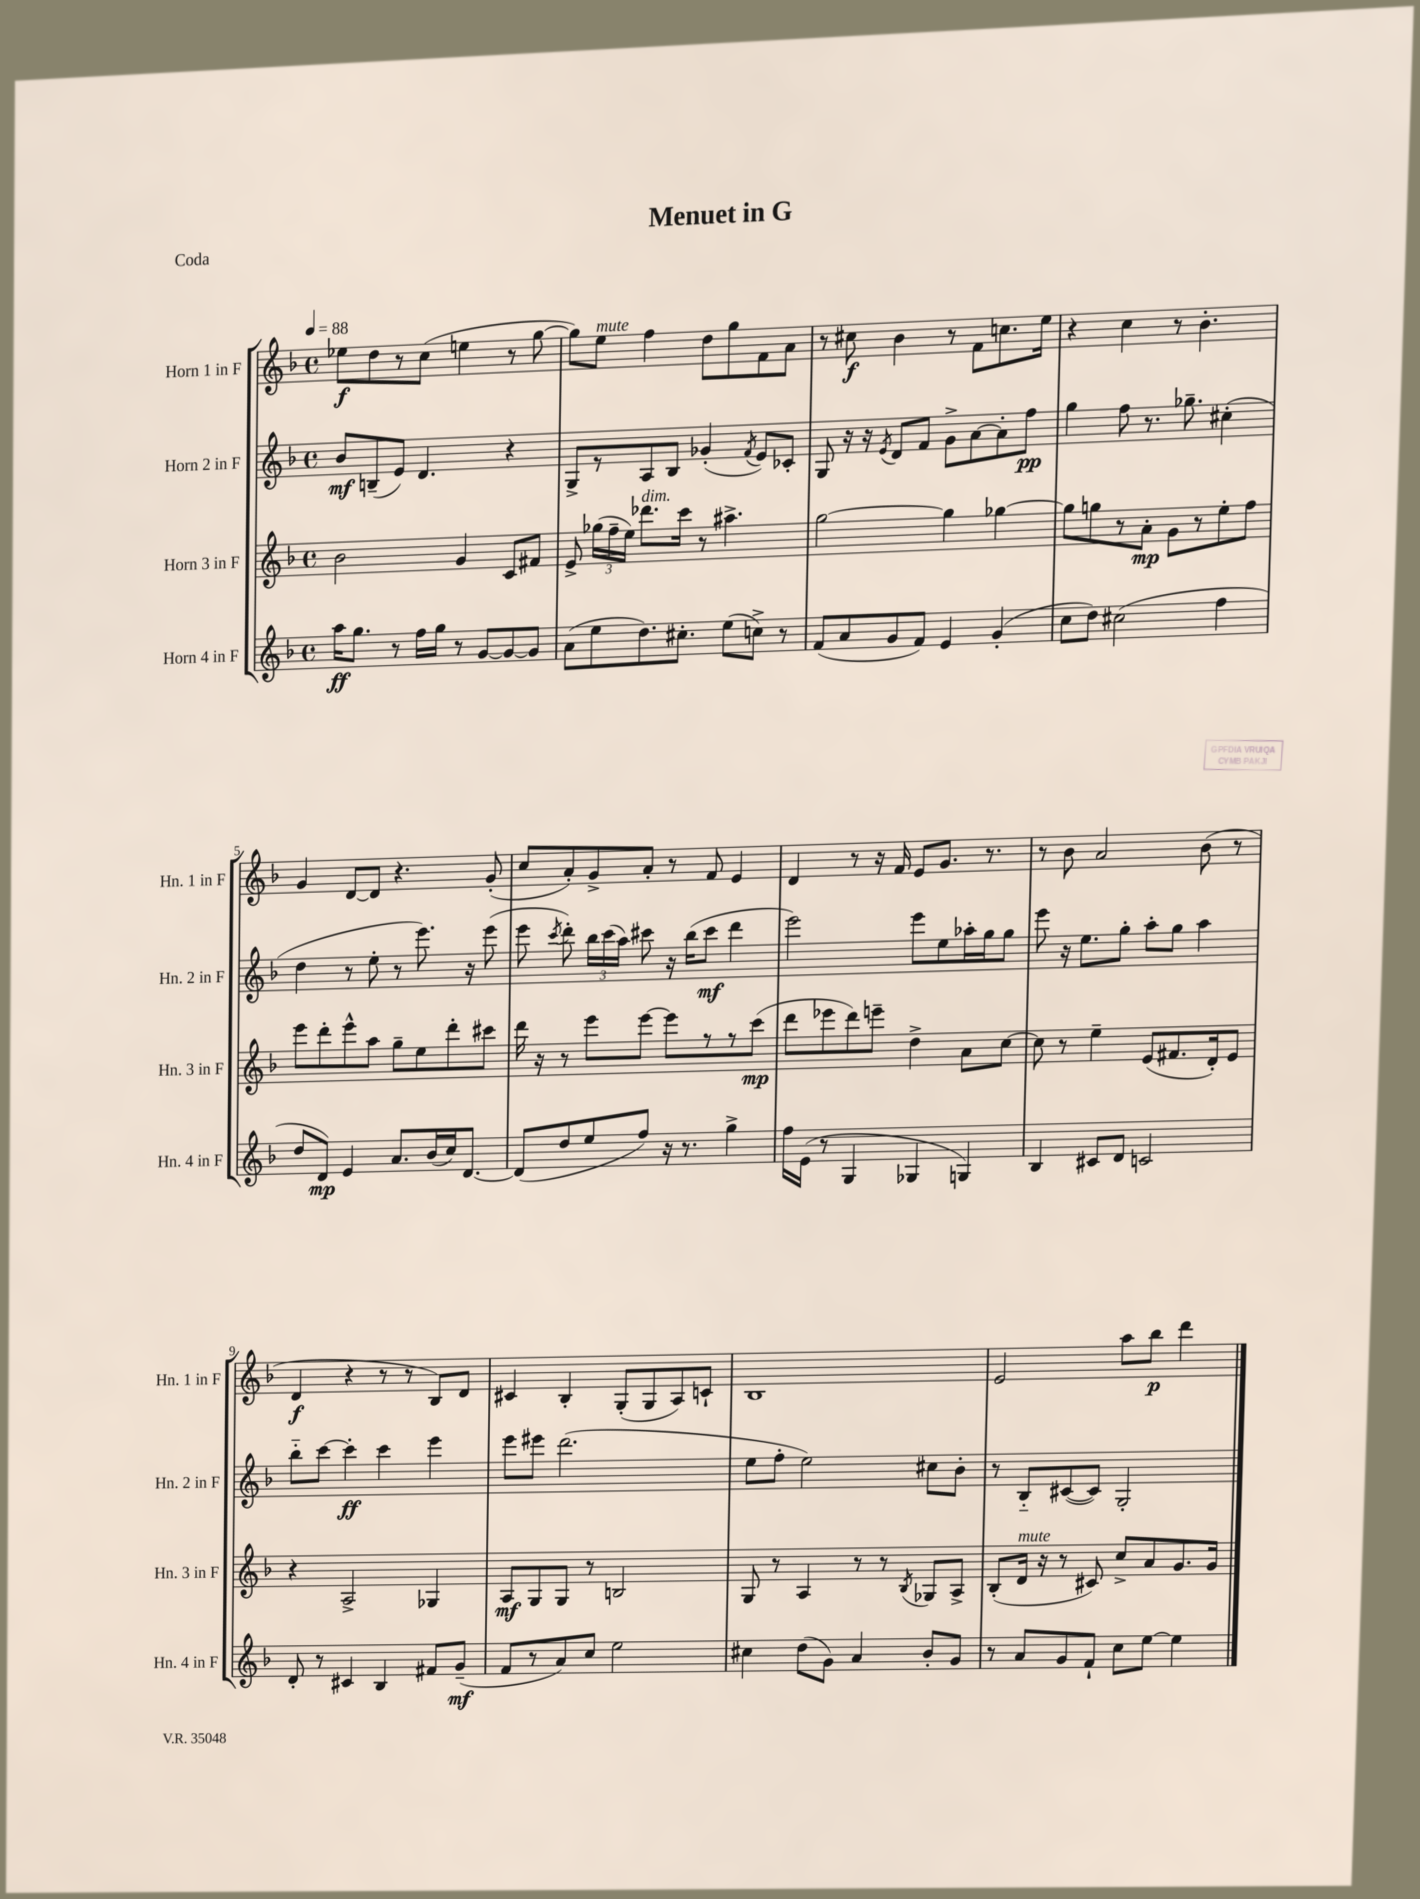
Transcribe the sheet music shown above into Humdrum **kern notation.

**kern	**dynam	**kern	**dynam	**kern	**dynam	**kern	**dynam
*part4	*part4	*part3	*part3	*part2	*part2	*part1	*part1
*staff4	*staff4	*staff3	*staff3	*staff2	*staff2	*staff1	*staff1
*I"Horn 4 in F	*	*I"Horn 3 in F	*	*I"Horn 2 in F	*	*I"Horn 1 in F	*
*I'Hn. 4 in F	*	*I'Hn. 3 in F	*	*I'Hn. 2 in F	*	*I'Hn. 1 in F	*
*clefG2	*	*clefG2	*	*clefG2	*	*clefG2	*
*k[b-]	*	*k[b-]	*	*k[b-]	*	*k[b-]	*
*M4/4	*	*M4/4	*	*M4/4	*	*M4/4	*
*met(c)	*	*met(c)	*	*met(c)	*	*met(c)	*
*MM88	*	*MM88	*	*MM88	*	*MM88	*
=1	=1	=1	=1	=1	=1	=1	=1
16aa\KL	ff	2b-\	.	8b-/L	mf	8ee-X\L	f
8.gg\J	.	.	.	.	.	.	.
.	.	.	.	(8Bn~/	.	8dd\	.
8r	.	.	.	8e/J)	.	8r	.
16ff\LL	.	.	.	4.d/	.	(8cc\J	.
16gg\JJ	.	.	.	.	.	.	.
8r	.	4g/	.	.	.	4een\	.
[8g/L	.	.	.	.	.	.	.
8g/_	.	8c/L	.	4r	.	8r	.
8g/J]	.	8f#X/J	.	.	.	[8gg\	.
=2	=2	=2	=2	=2	=2	=2	=2
(8a\L	.	8e^/	.	8G^/L	.	8gg\L])	.
!	!	!	!	!	!	!LO:TX:a:i:t=mute	!
8ee\	.	(24gg-X\LL	.	8r	.	8ee\J	.
.	.	24ff~\	.	.	.	.	.
.	.	24ee\JJ)	.	.	.	.	.
!	!	!LO:TX:a:i:t=dim.	!	!	!	!	!
8.dd\)	.	8.ddd-X\L	.	8A/	.	4ff\	.
.	.	.	.	8B-/J	.	.	.
8.cc#X'\J	.	16ccc\Jk	.	.	.	.	.
.	.	8r	.	(4g-X'/	.	8dd\L	.
(8ee\L	.	4.aa#X^\	.	.	.	8gg\	.
.	.	.	.	8qf/	.	.	.
8ccn^\J)	.	.	.	8e/L)	.	8f\	.
8r	.	.	.	8c-X'/J	.	8a\J	.
=3	=3	=3	=3	=3	=3	=3	=3
(8f/L	.	[2gg\	.	8G/	.	8r	.
8a/	.	.	.	16r	.	8cc#X\	f
.	.	.	.	16r	.	.	.
.	.	.	.	8qe/	.	.	.
8g/	.	.	.	8d/L	.	4b-\	.
8f/J)	.	.	.	8f/J	.	.	.
4e/	.	4gg\]	.	8g^\L	.	8r	.
.	.	.	.	[8a\	.	8f\L	.
(4g'/	.	[4gg-X\	.	8a'\]	.	8.ccn\	.
.	.	.	.	8ff\J	pp	.	.
.	.	.	.	.	.	16ee\Jk	.
=4	=4	=4	=4	=4	=4	=4	=4
8cc\L	.	8gg-\L]	.	4gg\	.	4r	.
8dd\J)	.	8ggn\	.	.	.	.	.
(2cc#X\	.	8r	.	8ff\	.	4cc\	.
.	.	8a'\J	mp	8.r	.	.	.
.	.	8g\L	.	.	.	8r	.
.	.	.	.	8.gg-X~\	.	.	.
.	.	8r	.	.	.	4.b-'\	.
4ff\	.	8ee'\	.	(4cc#X'\	.	.	.
.	.	8ff\J	.	.	.	.	.
!!LO:LB:g=z
=5	=5	=5	=5	=5	=5	=5	=5
8dd/L	.	8eee\L	.	4dd\	.	4g/	.
8d/J)	mp	8ddd'\	.	.	.	.	.
4e/	.	8eee^^\	.	8r	.	[8d/L	.
.	.	8aa\J	.	8ee'\	.	8d/J]	.
8.a/L	.	8gg~\L	.	8r	.	4.r	.
.	.	8ee\	.	8.eee\)	.	.	.
(16b-/L	.	.	.	.	.	.	.
16cc/J)	.	8ddd'\	.	.	.	.	.
[8.d/J	.	.	.	16r	.	.	.
.	.	8ccc#X\J	.	(8eee\	.	(8g'/	.
=6	=6	=6	=6	=6	=6	=6	=6
(8d/L]	.	16ddd\	.	8eee\	.	8cc/L	.
.	.	16r	.	.	.	.	.
.	.	.	.	8qccc/	.	.	.
8dd/	.	8r	.	8ddd'\)	.	8a'/)	.
8ee/	.	8eee\L	.	24bb-\LL	.	8g^/	.
.	.	.	.	(24ccc\	.	.	.
.	.	.	.	24aa\JJ)	.	.	.
8ff/J)	.	[8eee\J	.	8ccc#X\	.	8a'/J	.
16r	.	8eee\L]	.	16r	.	8r	.
8.r	.	.	.	(16bb-\KL	.	.	.
.	.	8r	.	8ccc#\J	mf	8f/	.
4gg^\	.	8r	.	4ddd\	.	4e/	.
.	.	(8ccc\J	mp	.	.	.	.
=7	=7	=7	=7	=7	=7	=7	=7
16ff\LL	.	8ddd\L	.	2eee\)	.	4d/	.
(16e\JJ	.	.	.	.	.	.	.
8r	.	8eee-X\	.	.	.	.	.
4G/	.	8ddd\)	.	.	.	8r	.
.	.	8eeen~\J	.	.	.	16r	.
.	.	.	.	.	.	16f/	.
4G-X/	.	4dd^\	.	8eee\L	.	8e/L	.
.	.	.	.	8ee\	.	8.g/J	.
4Gn/)	.	8a\L	.	16aa-X'\L	.	.	.
.	.	.	.	16gg\J	.	8.r	.
.	.	[8cc\J	.	8gg\J	.	.	.
=8	=8	=8	=8	=8	=8	=8	=8
4B-/	.	8cc\]	.	8eee\	.	8r	.
.	.	8r	.	16r	.	8b-\	.
.	.	.	.	8.ee\L	.	.	.
8c#X/L	.	4ee~\	.	.	.	2a/	.
8d/J	.	.	.	8gg'\J	.	.	.
2cn/	.	(8e/L	.	8aa'\L	.	.	.
.	.	8.f#X/	.	8gg\J	.	.	.
.	.	.	.	4aa\	.	(8b-\	.
.	.	16d'/k)	.	.	.	.	.
.	.	8e/J	.	.	.	8r	.
!!LO:LB:g=z
=9	=9	=9	=9	=9	=9	=9	=9
8d'/	.	4r	.	8bb-\L	.	4d/	f
8r	.	.	.	[8ccc\J	.	.	.
4c#X/	.	2A^/	.	4ccc'\]	ff	4r	.
4B-/	.	.	.	4ccc\	.	8r	.
.	.	.	.	.	.	8r	.
8f#X/L	.	4G-X/	.	4eee\	.	8B-/L)	.
(8g~/J	mf	.	.	.	.	8d/J	.
=10	=10	=10	=10	=10	=10	=10	=10
8f/L	.	8A/L	mf	8eee\L	.	4c#X/	.
8r	.	8G/	.	8eee#X\J	.	.	.
8a/)	.	8G/J	.	(2.ddd\	.	4B-'/	.
8cc/J	.	8r	.	.	.	.	.
2ee\	.	2Bn/	.	.	.	(8G'/L	.
.	.	.	.	.	.	8G/	.
.	.	.	.	.	.	8A/)	.
.	.	.	.	.	.	8cn`/J	.
=11	=11	=11	=11	=11	=11	=11	=11
4cc#X\	.	8G/	.	8ee\L	.	1B-	.
.	.	8r	.	8ff'\J	.	.	.
(8dd\L	.	4A/	.	2ee\)	.	.	.
8g\J)	.	.	.	.	.	.	.
4a/	.	8r	.	.	.	.	.
.	.	8r	.	.	.	.	.
.	.	8qB-/	.	.	.	.	.
8b-'/L	.	8G-X/L	.	8cc#X\L	.	.	.
8g/J	.	8A^/J	.	8b-'\J	.	.	.
=12	=12	=12	=12	=12	=12	=12	=12
8r	.	(8B-'/L	.	8r	.	2e/	.
!	!	!LO:TX:a:i:t=mute	!	!	!	!	!
8a/L	.	16d/Jk	.	8B-/L	.	.	.
.	.	16r	.	.	.	.	.
8g/	.	8r	.	([8c#X/	.	.	.
8f`/J	.	8c#X/)	.	8c#/J])	.	.	.
8cc\L	.	8cc^/L	.	2G'/	.	8aa\L	.
[8ee\J	.	8a/	.	.	.	8bb-\J	p
4ee\]	.	8.g/	.	.	.	4ddd\	.
.	.	16g/Jk	.	.	.	.	.
==	==	==	==	==	==	==	==
*-	*-	*-	*-	*-	*-	*-	*-
